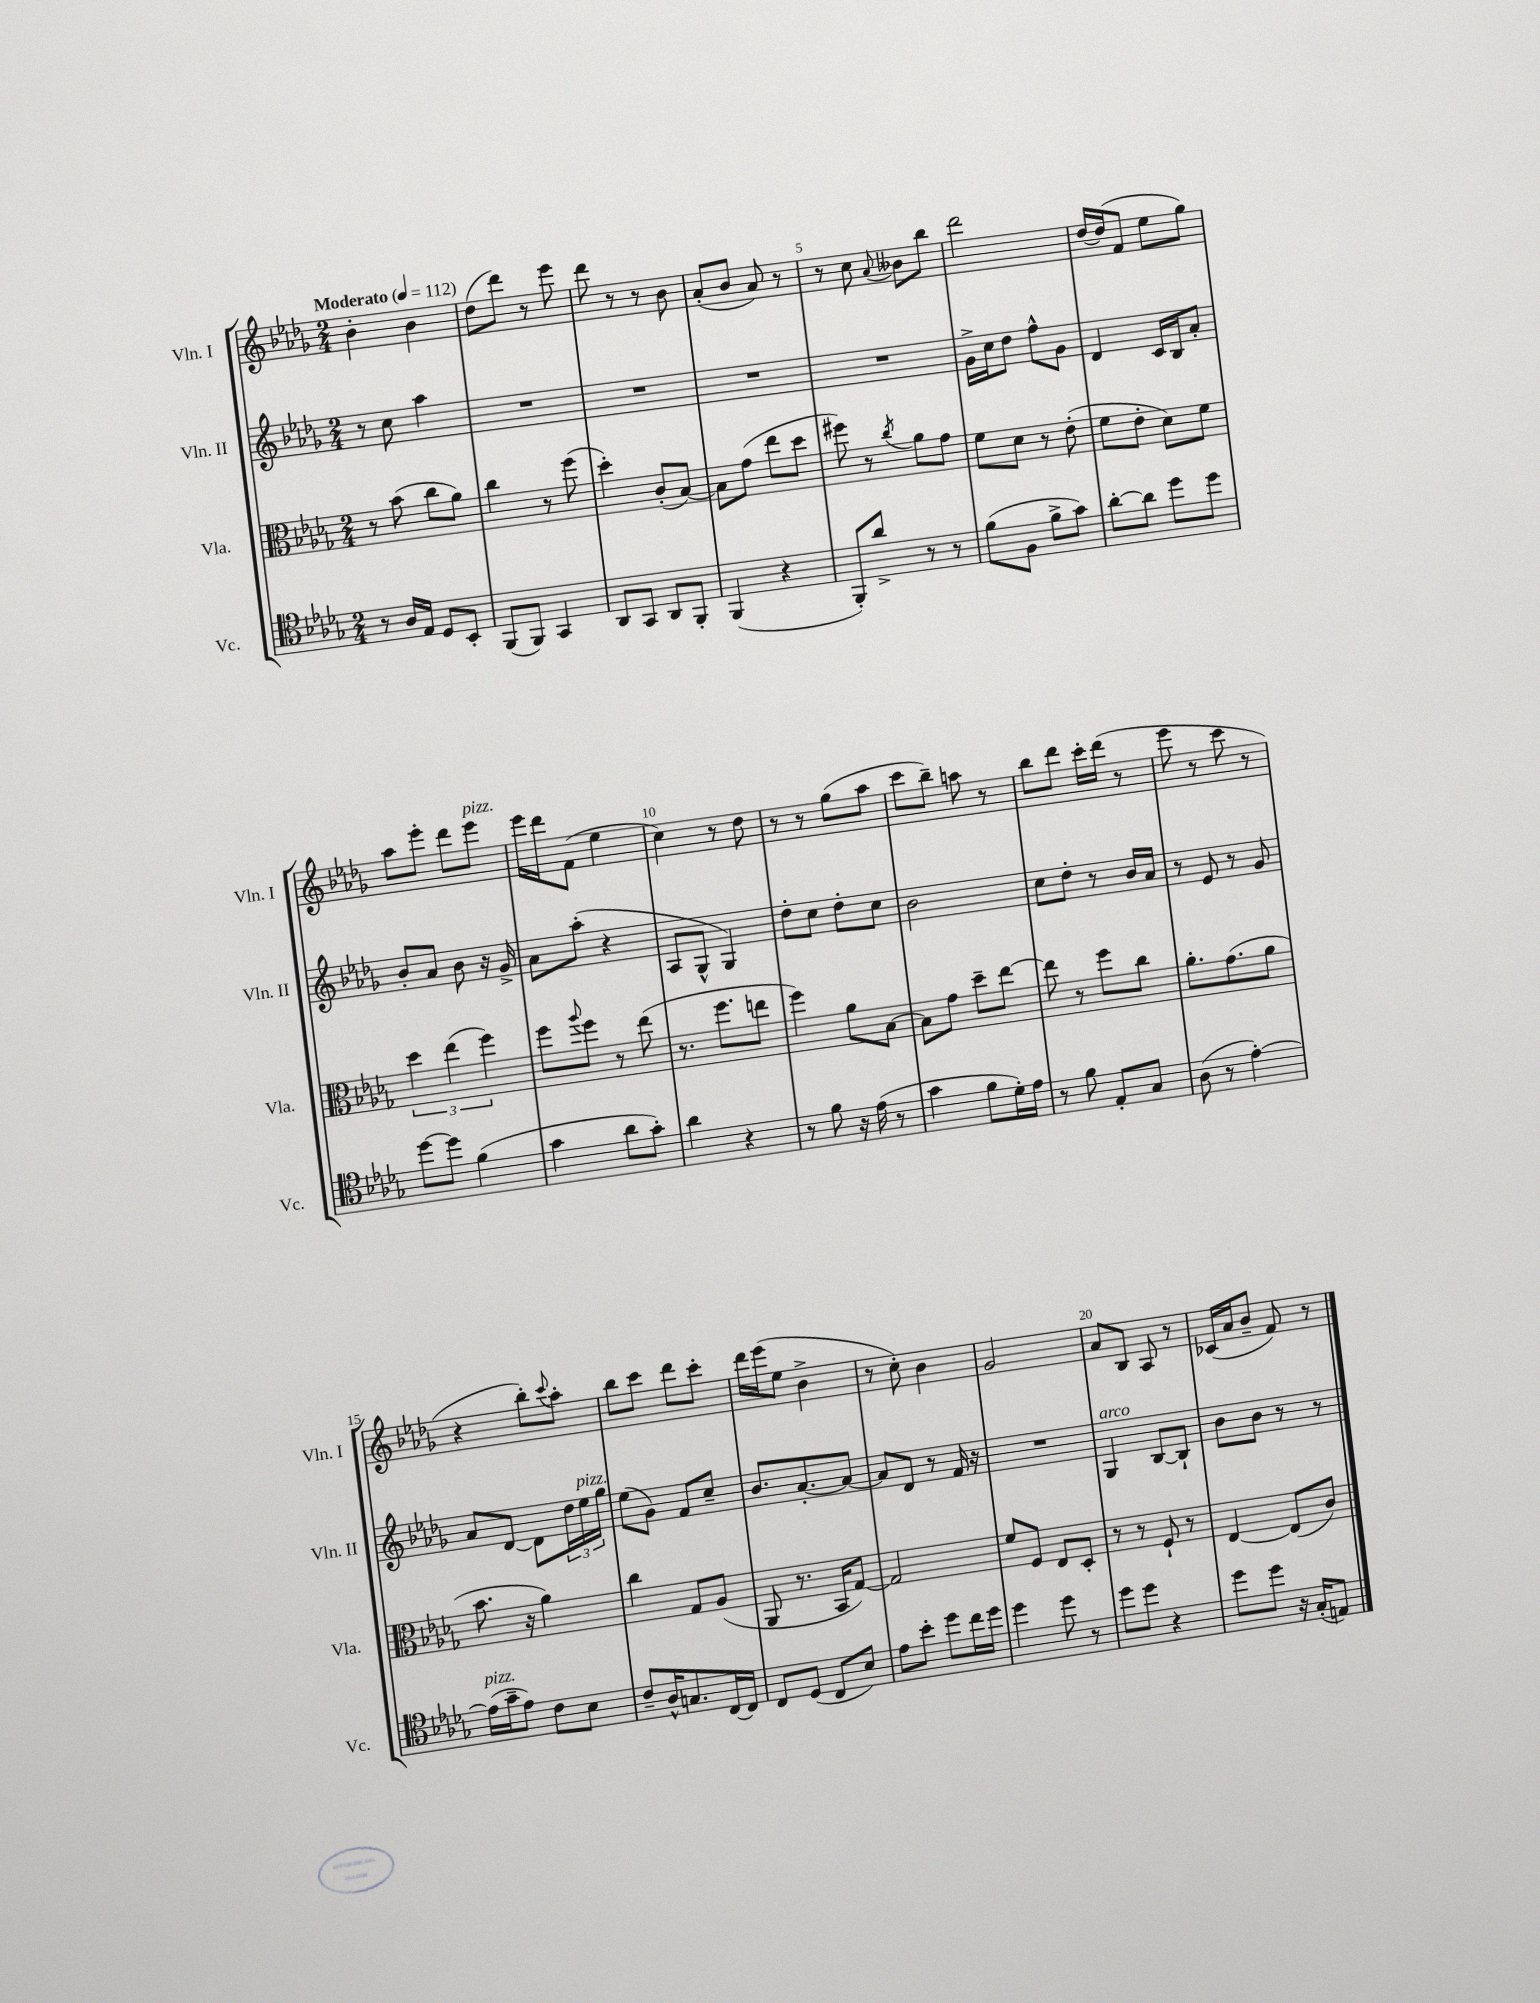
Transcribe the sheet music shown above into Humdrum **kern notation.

**kern	**kern	**kern	**kern
*staff4	*staff3	*staff2	*staff1
*clefC4	*clefC3	*clefG2	*clefG2
*k[b-e-a-d-g-]	*k[b-e-a-d-g-]	*k[b-e-a-d-g-]	*k[b-e-a-d-g-]
*M2/4	*M2/4	*M2/4	*M2/4
*MM112	*MM112	*MM112	*MM112
8r	8r	8r	4b-'
16A-	(8b-	8cc	.
16E-	.	.	.
8D-	8cc	4aa-	4b-
8BB-'	8a-)	.	.
=	=	=	=
(8FF	4cc	2r	(8dd-
8FF)	.	.	8ddd-)
4GG-	8r	.	8r
.	(8ff	.	8eee-
=	=	=	=
8AA-	4dd-')	2r	8ddd-
8GG-	.	.	8r
8AA-	(8c'	.	8r
8FF'	[8B-)	.	8b-
=	=	=	=
(4FF	8B-]	2r	(8a-'
.	(8g-	.	8b-
4r	8ee-	.	8a-)
.	8dd-	.	8r
=	=	=	=
8FF')	8ff#)	2r	8r
8a-^	8r	.	8cc
.	8qcc	.	8qqa-
8r	8a-	.	8b--
8r	8g-	.	8bb-
=	=	=	=
(8f	8f	16g-^	2ddd-
.	.	16cc	.
8F	8d-	8dd-	.
8f^	8r	8ff^^	.
8g-)	(8e-'	8g-	.
=	=	=	=
[8a-'	8f	4d-	[16dd-
.	.	.	(16dd-]
8a-]	8e-'	.	8f
8dd-	8d-)	16c	8ee-
.	.	16B-	.
8dd-	8f	8a-'	8gg-)
=	=	=	=
[8dd-	6dd-	8b-'	8aa-
8dd-]	.	8a-	8eee-'
.	(6ee-	.	.
(4f	.	8b-	8ddd-
.	6ff)	.	.
.	.	16r	8eee-
.	.	16g-^	.
=	=	=	=
4g-	8ff	8a-	16eee-
.	.	.	16ddd-
.	8qqaa-	.	.
.	8ff	(8aa-'	(8f
8a-	8r	4r	4ee-
8g-')	(8ee-	.	.
=	=	=	=
4a-	8.r	8A-	4cc)
.	.	8G-^^	.
.	8.ff	.	.
4r	.	4G-)	8r
.	8ee	.	8dd-
=	=	=	=
8r	4ff)	8dd-'	8r
8f	.	8cc	8r
16r	8a-	8dd-'	(8gg-
(16e-	.	.	.
8r	[8B-	8cc	8aa-
=	=	=	=
4g-	8B-]	2b-	8ccc
.	8g-	.	8bb-~)
8f	8dd-~	.	8aa
16d-')	[8ee-	.	8r
16e-	.	.	.
=	=	=	=
8r	8ee-]	8cc	8bb-
8f	8r	8dd-'	8ddd-
8E-'	8ff	8r	16ccc'
.	.	.	(16ddd-
8G-	8cc	16b-	8r
.	.	16a-	.
=	=	=	=
(8A-	8.a-'	8r	8eee-
8r	.	8e-	8r
.	(8.g-	.	.
[4e-')	.	8r	8ccc
.	8a-	8g-	8r
=	=	=	=
(16e-]	8.b-	8a-	4r
16g-~	.	.	.
8e-)	.	[8d-	.
.	16r	.	.
8c	4a-)	8d-]	8bb-')
.	.	.	8qqccc
8B-	.	24dd-	8aa-'
.	.	24ee-	.
.	.	24gg-	.
=	=	=	=
8c~	4cc	(8ee-	8bb-
16A-^^	.	8g-)	8ccc
8.G	.	.	.
.	8G-	8f	8ddd-
[16C	(8A-	8cc~	8ccc'
16C]	.	.	.
=	=	=	=
8C	8AA-	8.b-	16ddd-
.	.	.	(16eee-
(8D-	8.r	.	8ee-
.	.	[8.a-'	.
8C	.	.	4b-^
.	16BB-	.	.
8B-)	[8G-)	8a-_	.
=	=	=	=
8e-	2G-]	8a-]	8r
8b-'	.	8d-	8cc')
8dd-	.	8r	4b-
16cc	.	16f	.
16dd-	.	16r	.
=	=	=	=
4dd-	8f	2r	2g-
.	8F	.	.
8dd-	8E-	.	.
8r	8D-'	.	.
=	=	=	=
8dd-	8r	4G-	8a-
8dd-	8r	.	8B-
4r	8F`	[8B-	8A-
.	8r	8B-`]	8r
=	=	=	=
8dd-	[4E-	8b-	(16c-
.	.	.	16a-
8dd-	.	8b-	8b-~
16r	(8E-]	8r	8f)
(16G-'	.	.	.
8E)	8c)	8r	8r
==	==	==	==
*-	*-	*-	*-
